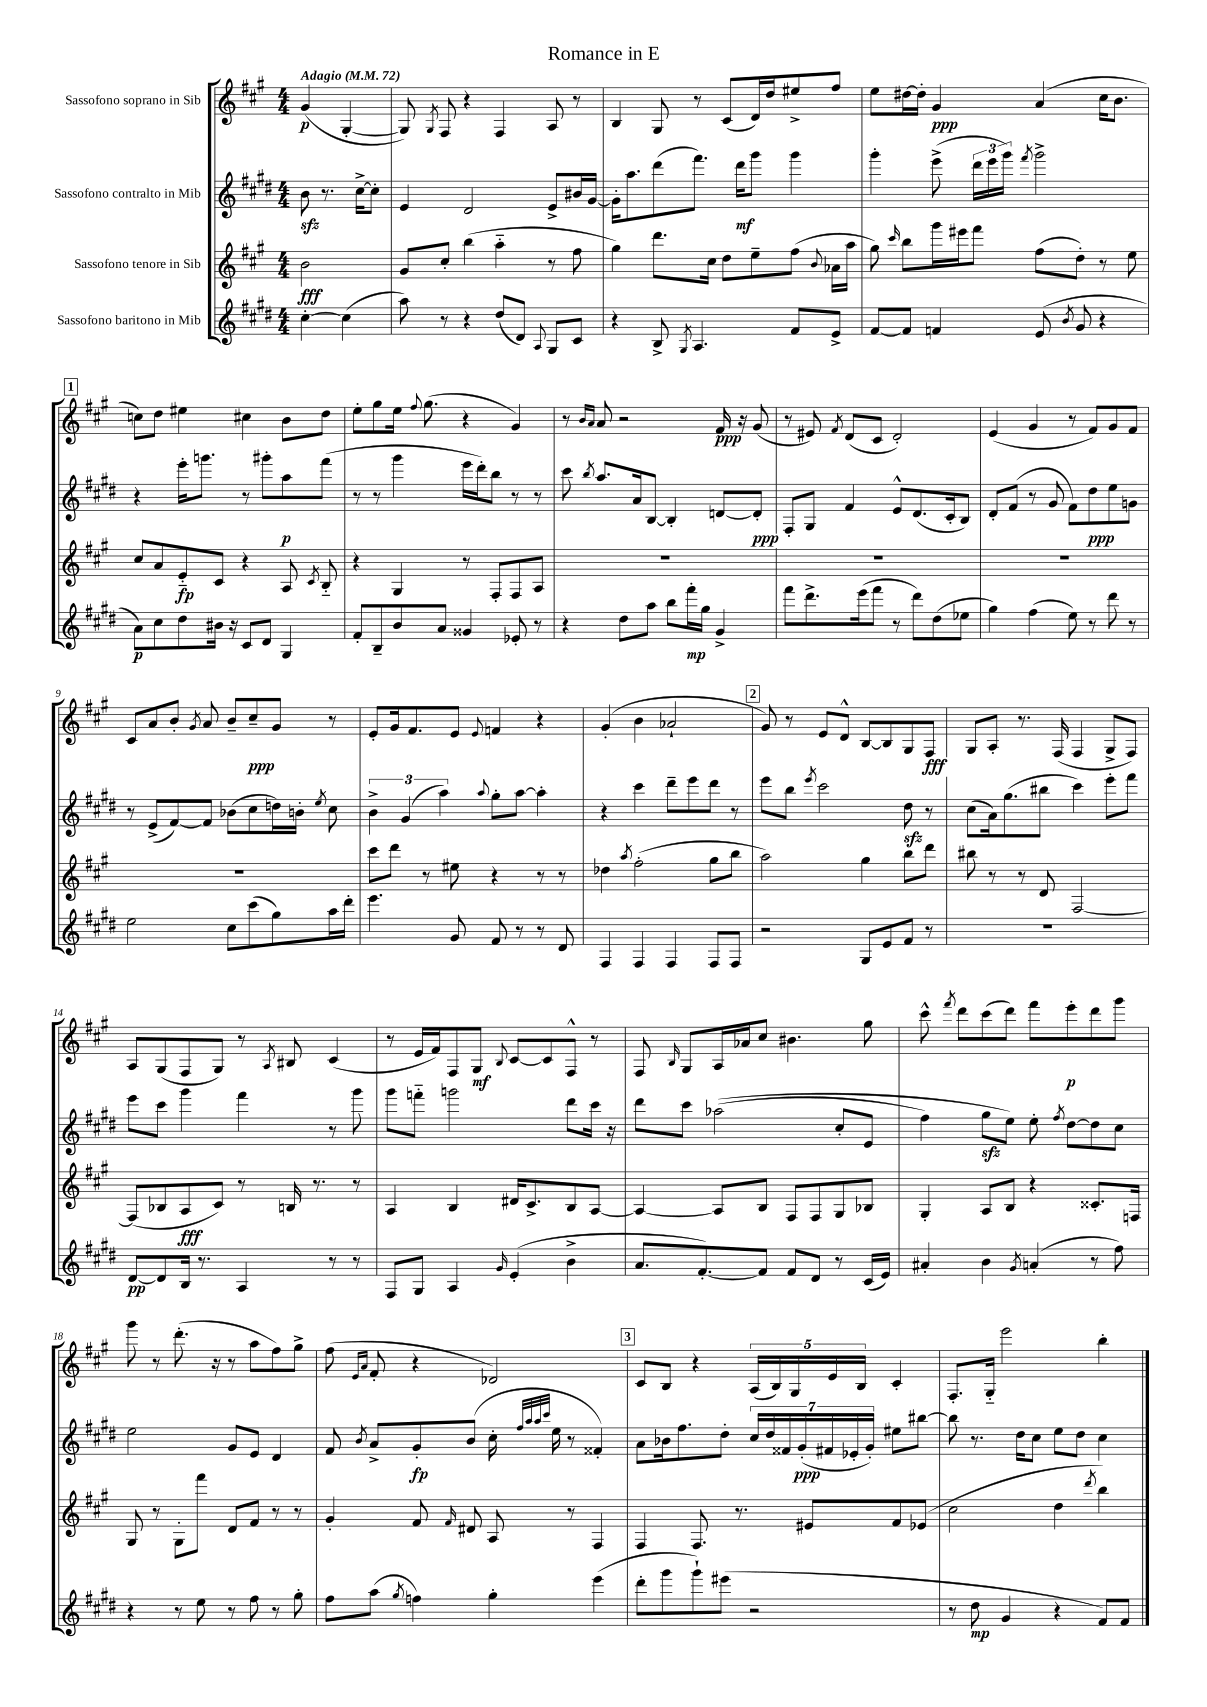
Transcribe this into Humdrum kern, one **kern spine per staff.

**kern	**kern	**kern	**kern
*staff4	*staff3	*staff2	*staff1
*clefG2	*clefG2	*clefG2	*clefG2
*k[f#c#g#d#]	*k[f#c#g#]	*k[f#c#g#d#]	*k[f#c#g#]
*M4/4	*M4/4	*M4/4	*M4/4
*MM72	*MM72	*MM72	*MM72
[4cc#'\	2b\	8b\	(4g#/
.	.	8.r	.
(4cc#\]	.	.	[4G#'/
.	.	[16cc#^\LK	.
.	.	8cc#'\]J	.
=	=	=	=
8aa\)	8g#/L	4e/	8G#/])
.	.	.	8qG#/
8r	8cc#'/J	.	8F#/
4r	(4bb\	2d#/	4r
(8dd#/L	4aa'~\	.	4F#/
8d#/J)	.	.	.
8qqA/	.	.	.
8G#/L	8r	8e^/L	8A/
8c#/J	8ff#\	16b#/L	8r
.	.	[16g#/JJ	.
=	=	=	=
4r	4gg#\)	16g#'\]LK	4B/
.	.	8.aa\	.
8B^/	8.ddd\L	(8ddd#\	8G#/
8qG#/	.	.	.
4.A/	.	8.fff#\J)	8r
.	16cc#\Jk	.	.
.	8dd\L	.	(8c#/L
.	.	16ddd#\LK	.
.	8ee~\	8ggg#\J	16d/L)
.	.	.	16dd/J
8f#/L	(8ff#\J	4ggg#\	8ee#^/
.	8qqb/	.	.
8e^/J	16a-\LL	.	8ff#/J
.	16aa\JJ	.	.
=	=	=	=
[8f#/L	8gg#\)	4ggg#'\	8ee\L
.	16qqccc#/	.	.
8f#/]J	8bb\L	.	[16dd#\L
.	.	.	16dd#'\]JJ
4f/	16ggg#\L	(8eee^\	4g#/
.	16eee#\J	.	.
.	8fff#\J	24ddd#\LL	.
.	.	24eee\	.
.	.	24ggg#\JJ)	.
.	.	8qfff#/	.
(8e/	(8ff#\L	2ggg#^\	(4a/
8qb/	.	.	.
8g#/	8dd'\J)	.	.
4r	8r	.	16cc#\LK
.	.	.	8.b\J
.	8ee\	.	.
=	=	=	=
8a\L)	8cc#/L	4r	8cc\L)
8cc#\	8a/	.	8dd\J
8dd#\	8e'~/	16eee'\LK	4ee#\
.	.	8.ggg\J	.
16b#\Jk	8c#/J	.	.
16r	.	.	.
8c#/L	4r	8r	4cc#\
8d#/J	.	8ggg#'\L	.
4G#/	8A/	8aa\	8b\L
.	8qc#/	.	.
.	8B'~/	(8fff#\J	8dd\J
=	=	=	=
8f#'/L	4r	8r	8ee'\L
8B~/	.	8r	8gg#\
8b/	4G#/	4ggg#\	16ee\Jk
.	.	.	8qqff#/
.	.	.	(8.gg#\
8a/J	.	.	.
4g##/	8r	16eee\LL	4r
.	.	16ddd#'\J)	.
.	8F#'/L	8bb\J	.
8e-'/	8F#/	8r	4g#/)
8r	8A/J	8r	.
=	=	=	=
4r	1r	8ccc#\	8r
.	.	.	16qqb/LL
.	.	8qbb/	16qqa/JJ
.	.	8.aa/L	8a/
8dd#\L	.	.	2r
.	.	16a/k	.
8aa\J	.	[8B/J	.
8bb\L	.	4B'/]	.
16fff#'\L	.	.	.
16gg#\JJ	.	.	.
4g#^/	.	[8d/L	16f#/
.	.	.	16r
.	.	8d'/]J	(8g#/
=	=	=	=
8fff#\L	1r	8F#'/L	8r
8.ddd#^\	.	8G#/J	8e#/)
.	.	.	8qf#/
.	.	4f#/	(8d/L
(16eee\k	.	.	.
8fff#\J	.	.	8c#/J
8r	.	8e^^/L	2d'/)
8ddd#\L)	.	(8.d#/	.
(8dd#\	.	.	.
.	.	16c#'/k	.
8ee-\J	.	8B/J)	.
=	=	=	=
4gg#\)	1r	8d#'/L	(4e/
.	.	(8f#/J	.
(4ff#\	.	8r	4g#/
.	.	8g#/	.
8ee\)	.	8f#\L)	8r
8r	.	8dd#\	8f#/L)
8ddd#\	.	8ee\	8g#/
8r	.	8g\J	8f#/J
=	=	=	=
2ee\	1r	8r	8c#/L
.	.	(8e^/L	8a/
.	.	[8f#/)	8b'/J
.	.	.	8qg#/
.	.	8f#/]J	8a/
8cc#\L	.	(8b-\L	8b~/L
(8ccc#\	.	8cc#\	8cc#~/
8gg#\)	.	16dd\L)	8g#/J
.	.	16b'\JJ	.
.	.	8qee/	.
16aa\L	.	8cc#\	8r
16ddd#'\JJ	.	.	.
=	=	=	=
4.eee\	8ccc#\L	6b^\	8e'/L
.	8ddd\J	.	16g#/k
.	.	(6g#/	.
.	.	.	8.f#/
.	8r	.	.
.	.	6aa\)	.
8g#/	8ee#\	.	8e/J
.	.	8qqaa/	8qqe/
8f#/	4r	8gg#'\L	4f/
8r	.	[8aa\J	.
8r	8r	4aa'\]	4r
8d#/	8r	.	.
=	=	=	=
4F#/	4dd-\	4r	(4g#'/
.	8qaa/	.	.
4F#/	(2ff#'\	4ccc#\	4b\
4F#/	.	8ddd#~\L	2a-`/
.	.	8eee\	.
8F#/L	8gg#\L	8ddd#\J	.
8F#/J	8bb\J	8r	.
=	=	=	=
2r	2aa\)	8eee\L	8g#/)
.	.	8bb\J	8r
.	.	8qeee/	.
.	.	2ccc#\	8e/L
.	.	.	8d^^/J
8G#/L	4gg#\	.	[8B/L
8e/	.	.	8B/]
8f#/J	8bb\L	8dd#\	8G#/
8r	8ddd\J	8r	8F#/J
=	=	=	=
1r	8bb#\	(8cc#\L	8G#/L
.	8r	16a\k)	8A'/J
.	.	(8.gg#\	.
.	8r	.	8.r
.	8d/	8bb#\J	.
.	.	.	(16F#/
.	[2F#/	4ccc#\)	4F#/
.	.	8eee'\L	8G#^/L
.	.	8fff#\J	8F#/J)
=	=	=	=
[8d#/L	(8F#/]L	8eee\L	8A/L
8d#/]	8B-/	8ccc#\J	(8G#/
16B/Jk	8A/	4ggg#\	8F#/
8.r	.	.	.
.	8c#/J)	.	8G#/J)
4A/	8r	4fff#\	8r
.	.	.	8qA/
.	16B/	.	8B#/
.	8.r	.	.
8r	.	8r	(4c#/
8r	8r	8ggg#\	.
=	=	=	=
8F#/L	4A/	8ggg#\L	8r
8G#/J	.	8fff'~\J	16e/LL
.	.	.	16f#/J)
4A/	4B/	2ggg\	8F#/
.	.	.	8G#/J
16qqg#/	.	.	8qqB/
(4e'/	16d#/LK	.	[8c#/L
.	8.c#^/	.	.
.	.	.	8c#/]
4b^\	8B/	8ddd#\L	8F#^^/J
.	[8A/J	16ccc#\Jk	8r
.	.	16r	.
=	=	=	=
8.a/L	4A/_	8ddd#\L	8F#/
.	.	.	16qqB/
.	.	8ccc#\J	8G#/L
[8.f#'/)	.	.	.
.	8A/]L	&((2aa-\	16A/L
.	.	.	16a-/J
8f#/]J	8B/J	.	8cc#/J
8f#/L	8F#/L	.	4.b#\
8d#/J	8F#/	.	.
8r	8G#/	8cc#'/L	.
(16c#/LL	8B-/J	8e/J	8gg#\
16e/JJ)	.	.	.
=	=	=	=
4a#'/	4G#'/	4ff#\)	8ccc#^^\
.	.	.	8qfff#/
.	.	.	8ddd\L
4b\	8A/L	8gg#\L	(8ccc#\
.	8B/J	8ee\J&)	8ddd\J)
8qg#/	.	.	.
(4a'/	4r	8ee'\	8fff#\L
.	.	8qff#/	.
.	.	[8dd#\L	8eee'\
8r	8.c##'/L	8dd#\]	8ddd\
8ff#\)	.	8cc#\J	8ggg#\J
.	16F/Jk	.	.
=	=	=	=
4r	8G#/	2ee\	8ggg#\
.	8r	.	8r
8r	8G#'\L	.	(8.ddd'\
8ee\	8fff#\J	.	.
.	.	.	16r
8r	8d/L	8g#/L	8r
8ff#\	8f#/J	8e/J	8aa\L
8r	8r	4d#/	8ff#\)
8gg#'\	8r	.	8gg#^\J
=	=	=	=
8ff#\L	4g#'/	8f#/	(8ff#\
.	.	.	16qqe/LL
.	.	8qb/	16qqa/JJ
(8aa\J	.	8a^/L	8f#'/
8qgg#/	.	.	.
4ff\)	8f#/	8g#'/	4r
.	16qqf#/	.	.
.	8d#/	(8b/J	.
4gg#'\	8A/	16cc#'\	2d-/)
.	.	32qqff#/LLL	.
.	.	32qqaa/	.
.	.	32qqaa/	.
.	.	32qqccc#/JJJ	.
.	.	16ee\	.
.	8r	8r	.
(4eee\	4F#/	4f##'/)	.
=	=	=	=
8ddd#'\L	4F#/	8a\L	8c#/L
8ggg#\	.	16b-\k	8B/J
.	.	8.ff#\	.
8ggg#`\)	8.F#/	.	4r
(8eee#\J	.	8dd#'\J	.
.	8.r	.	.
2r	.	28cc#/LL	(20A/LL
.	.	28dd#/	.
.	.	.	20B/)
.	.	28f##/	.
.	.	.	20G#/
.	.	(28g#'/	.
.	8e#/L	.	.
.	.	28f#/	.
.	.	.	20e/
.	.	28e-'/	.
.	.	.	20B/JJ
.	.	28g#'/JJ)	.
.	8f#/	8ee#\L	4c#'/
.	(8e-/J	[8bb#\J	.
=	=	=	=
8r	2cc#\	8bb#\]	8.F#'/L
8dd#\	.	8.r	.
.	.	.	16G#'~/Jk
4g#/	.	.	2eee\
.	.	16dd#\LK	.
.	.	8cc#\J	.
4r	4dd\	8ee\L	.
.	.	8dd#\J	.
.	8qddd/	.	.
8f#/L)	4bb\)	4cc#\	4bb'\
8f#/J	.	.	.
==	==	==	==
*-	*-	*-	*-
